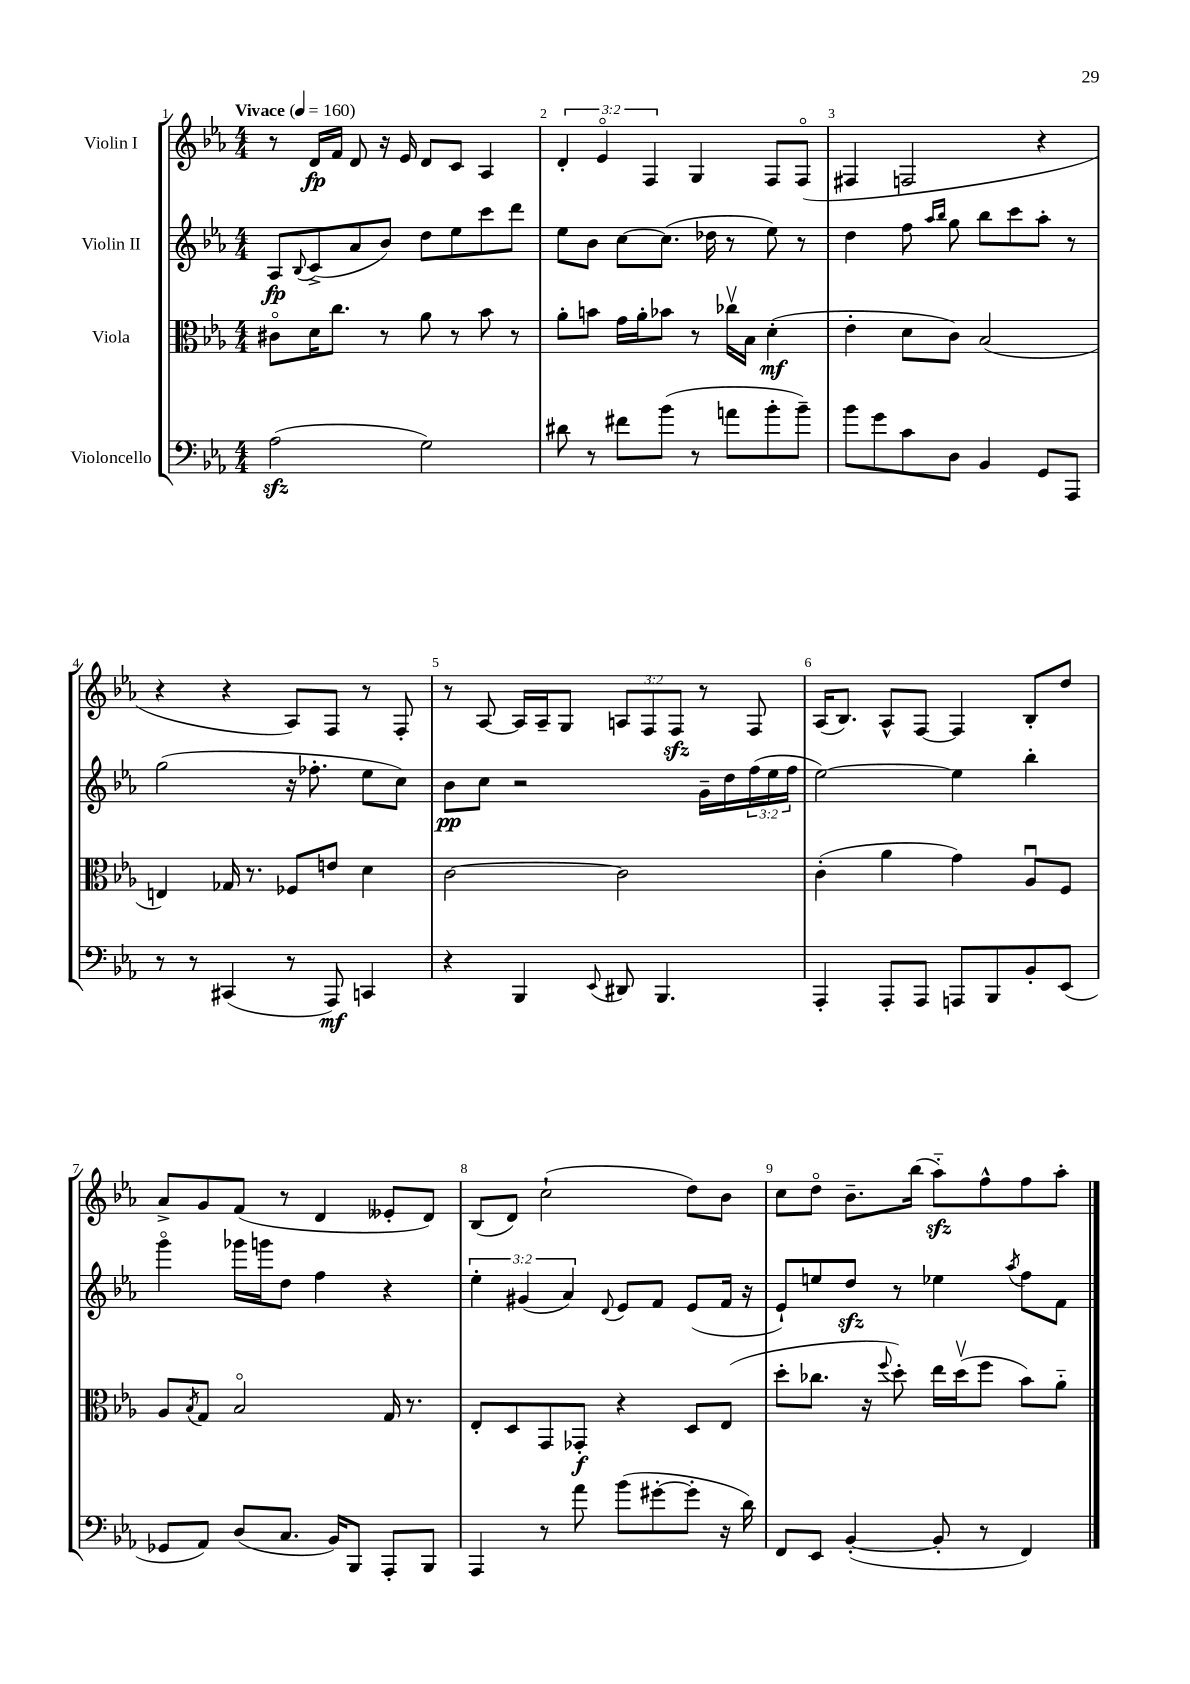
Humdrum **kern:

**kern	**kern	**kern	**kern
*staff4	*staff3	*staff2	*staff1
*clefF4	*clefC3	*clefG2	*clefG2
*k[b-e-a-]	*k[b-e-a-]	*k[b-e-a-]	*k[b-e-a-]
*M4/4	*M4/4	*M4/4	*M4/4
*MM160	*MM160	*MM160	*MM160
(2A-	8c#o	8A-	8r
.	.	8qqB-	.
.	16d	(8c^	16d
.	8.cc	.	16f
.	.	8a-	8d
.	8r	8b-)	16r
.	.	.	16e-
2G)	8a-	8dd	8d
.	8r	8ee-	8c
.	8b-	8ccc	4A-
.	8r	8ddd	.
=	=	=	=
8d#	8a-'	8ee-	6d'
8r	8b	8b-	.
.	.	.	6e-o
8f#	16g	[8cc	.
.	16a-'	.	.
.	.	.	6F
(8b-	8b-	(8.cc]	.
8r	8r	.	4G
.	.	16dd-	.
8a	16cc-v	8r	.
.	16B-	.	.
8b-'	(4d'	8ee-)	8F
8b-~)	.	8r	(8Fo
=	=	=	=
8b-	4e-'	4dd	4F#
8g	.	.	.
8c	8d	8ff	2F
.	.	16qqaa-	.
.	.	16qqbb-	.
8D	8c)	8gg	.
4BB-	(2B-	8bb-	.
.	.	8ccc	.
8GG	.	8aa-'	4r
8AAA-	.	8r	.
=	=	=	=
8r	4E)	(2gg	4r
8r	.	.	.
(4CC#	16G-	.	4r
.	8.r	.	.
8r	8F-	16r	8A-)
.	.	8.ff-'	.
8AAA-)	8e	.	8F
4CC	4d	8ee-	8r
.	.	8cc)	8F'
=	=	=	=
4r	[2c	8b-	8r
.	.	8cc	[8A-
4BBB-	.	2r	16A-]
.	.	.	16A-~
.	.	.	8G
8qqEE-	.	.	.
8DD#	2c]	.	12A
.	.	.	12F
4.BBB-	.	.	.
.	.	.	12F
.	.	16g~	8r
.	.	16dd	.
.	.	(24ff	8F
.	.	24ee-	.
.	.	24ff	.
=	=	=	=
4AAA-'	(4c'	[2ee-)	(16A-
.	.	.	8.B-)
8AAA-'	4a-	.	8A-^^
8AAA-	.	.	[8F
8AAA	4g)	4ee-]	4F]
8BBB-	.	.	.
8BB-'	8A-u	4bb-'	8B-'
(8EE-	8F	.	8dd
=	=	=	=
8GG-	8A-	4gggo	8a-^
.	8qB-	.	.
8AA-)	8G	.	8g
(8D	2B-o	16ggg-	(8f
.	.	16ggg	.
8.C	.	8dd	8r
.	.	4ff	4d
16BB-)	.	.	.
8BBB-	.	.	.
8AAA-'	16G	4r	8e--'
.	8.r	.	.
8BBB-	.	.	8d)
=	=	=	=
4AAA-	8E-'	6ee-'	(8B-
.	8D	.	8d)
.	.	(6g#	.
8r	8GG	.	(2cc`
.	.	6a-)	.
8a-	8GG-'	.	.
.	.	8qqd	.
(8b-	4r	8e-	.
[8g#'	.	8f	.
8g#']	8D	(8e-	8dd)
16r	(8E-	16f	8b-
16d)	.	16r	.
=	=	=	=
8FF	8dd'	8e-`)	8cc
8EE-	8.cc-	8ee	8ddo
([4BB-'	.	8dd	8.b-~
.	16r	.	.
.	8qqff	.	.
.	8dd')	8r	.
.	.	.	(16bb-
8BB-']	16ee-	4ee-	8aa-'~)
.	(16ddv	.	.
8r	8ff	.	8ff^^
.	.	8qaa-	.
4FF)	8b-)	8ff	8ff
.	8a-'~	8f	8aa-'
==	==	==	==
*-	*-	*-	*-
